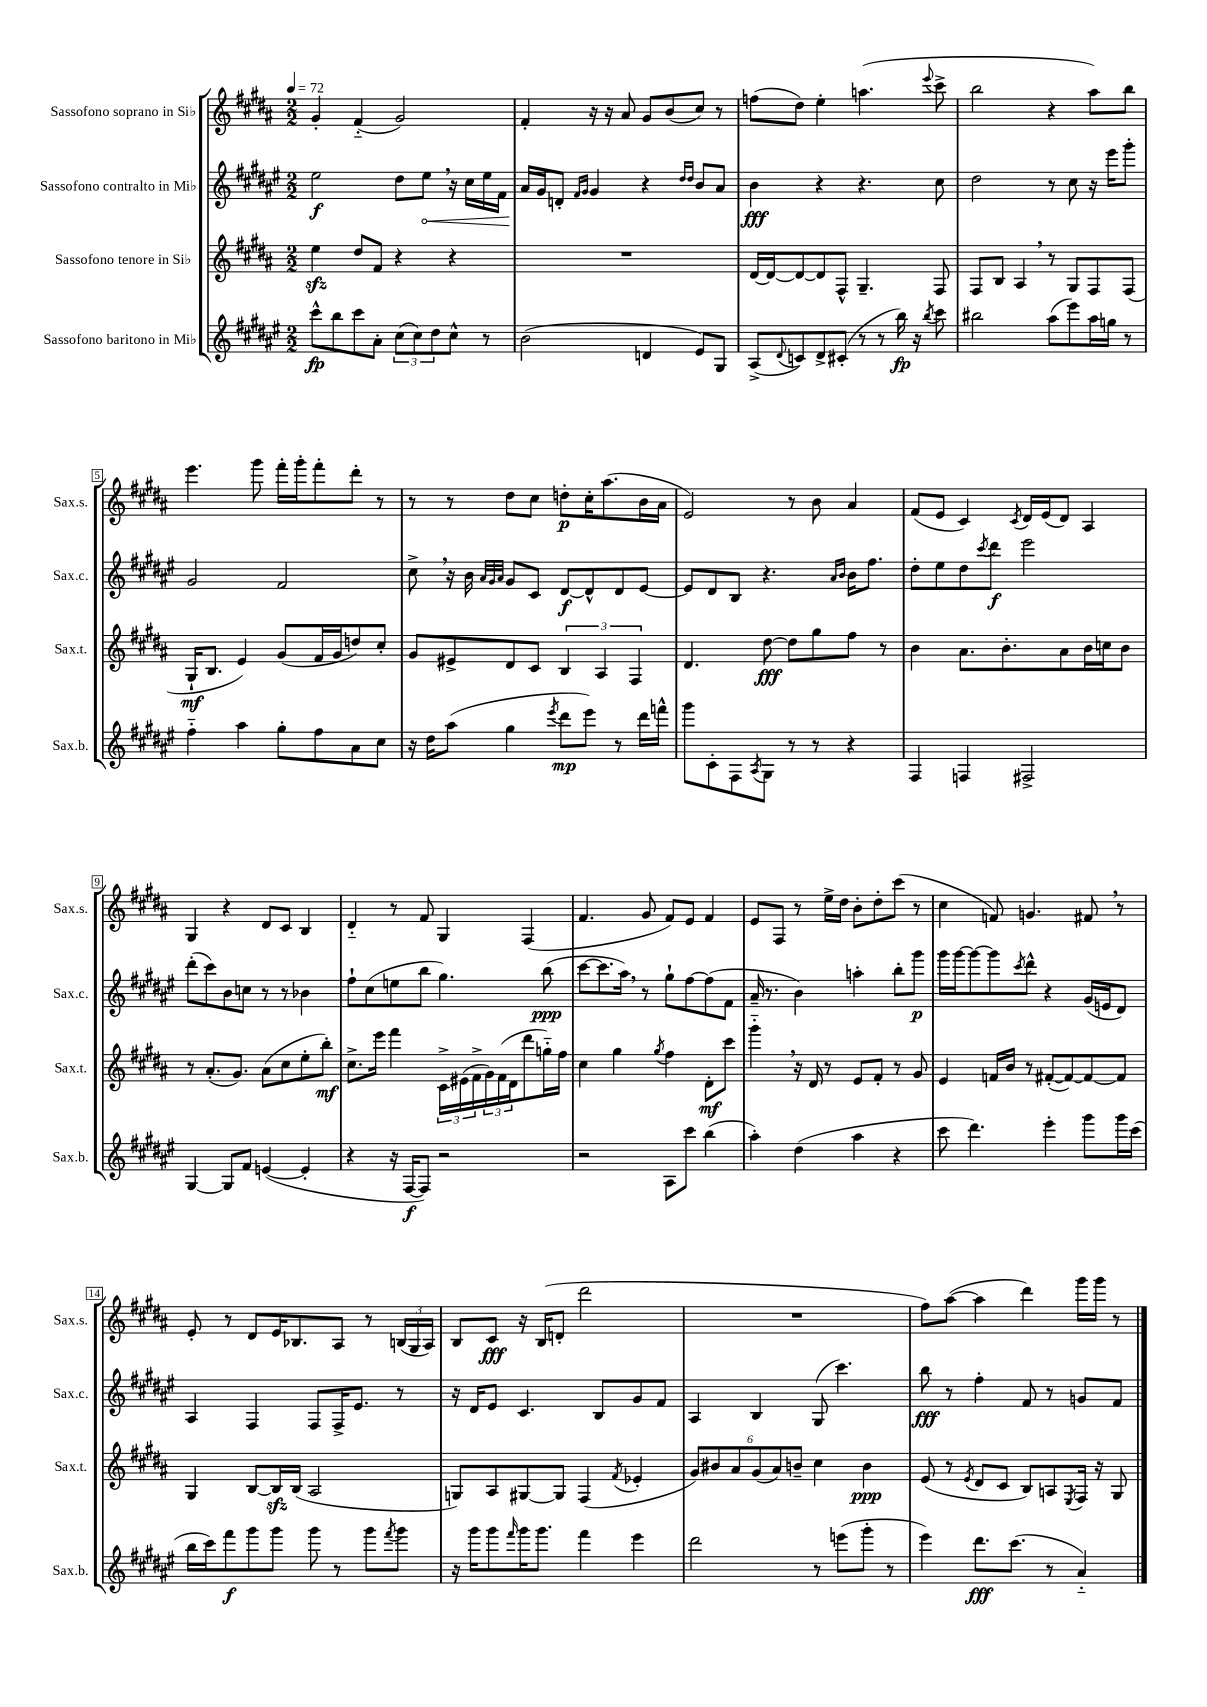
<<
\new StaffGroup <<
\new Staff = "s0" \with { instrumentName = "Sassofono soprano in Sib" shortInstrumentName = "Sax.s." } {
    \clef treble \key b \major \numericTimeSignature \time 2/2 \tempo 4 = 72
    gis'4-. fis'4-_( gis'2) |
    fis'4-. r16 r16 ais'8 gis'8 b'8( cis''8) r8 |
    f''8( dis''8) e''4-. a''4.( \appoggiatura { e'''8 } cis'''8-> |
    b''2 r4 ais''8) b''8 |
    e'''4. gis'''8 fis'''16-. gis'''16-. fis'''8-. dis'''8-. r8 |
    r8 r8 dis''8 cis''8 d''8-.\p cis''16-. ais''8.( b'16 ais'16 |
    e'2) r8 b'8 ais'4 |
    fis'8( e'8 cis'4) \acciaccatura { cis'8 } dis'16 e'16( dis'8) ais4 |
    gis4 r4 dis'8 cis'8 b4 |
    dis'4-_ r8 fis'8 gis4 fis4( |
    fis'4. gis'8 fis'8) e'8 fis'4 |
    e'8 fis8 r8 e''16-> dis''16 b'8-. dis''8-. cis'''8( r8 |
    cis''4 f'8) g'4. fis'8 \breathe r8 |
    e'8-. r8 dis'8 e'16 bes8. ais8 r8 \tuplet 3/2 { b16( gis16 ais16) } |
    b8 cis'8\fff r16 b16( d'8-. dis'''2 |
    R1 |
    fis''8) ais''8~( ais''4 dis'''4) gis'''16 gis'''16 r8 \bar "|." |
}
\new Staff = "s1" \with { instrumentName = "Sassofono contralto in Mib" shortInstrumentName = "Sax.c." } {
    \clef treble \key fis \major \numericTimeSignature \time 2/2
    eis''2\f dis''8 \once \override Hairpin.circled-tip = ##t eis''8\< \breathe r16 cis''16 eis''16 fis'16 |
    ais'16\! gis'16 d'8-. \grace { fis'16 gis'16 } gis'4 r4 \grace { dis''16 dis''16 } b'8 ais'8 |
    b'4\fff r4 r4. cis''8 |
    dis''2 r8 cis''8 r16 eis'''16 gis'''8-. |
    gis'2 fis'2 |
    cis''8-> \breathe r16 b'16 \grace { ais'32 gis'32 ais'32 } gis'8 cis'8 dis'8~\f dis'8-^ dis'8 eis'8~ |
    eis'8 dis'8 b8 r4. \grace { ais'16 b'16 } b'16 fis''8. |
    dis''8-. eis''8 dis''8 \acciaccatura { cis'''8 } dis'''8\f eis'''2 |
    dis'''8-.( cis'''8) b'8 c''8 r8 r8 bes'4 |
    fis''8-! cis''8( e''8 b''8 gis''4.) b''8\ppp( |
    cis'''8~ cis'''8. ais''16) \breathe r8 gis''8-! fis''8~ fis''8( fis'8 |
    ais'16-- r8. b'4) a''4-. b''8-. gis'''8\p |
    gis'''16 gis'''16~ gis'''8~ gis'''8 \acciaccatura { cis'''8 } dis'''8-^ r4 gis'16( e'16 dis'8) |
    ais4 fis4 fis8 fis16-> eis'8. r8 |
    r16 dis'16 eis'8 cis'4. b8 gis'8 fis'8 |
    ais4 b4 gis8( cis'''4.) |
    b''8\fff r8 fis''4-. fis'8 r8 g'8 fis'8 \bar "|." |
}
\new Staff = "s2" \with { instrumentName = "Sassofono tenore in Sib" shortInstrumentName = "Sax.t." } {
    \clef treble \key b \major \numericTimeSignature \time 2/2
    e''4\sfz dis''8 fis'8 r4 r4 |
    R1 |
    dis'16~ dis'16~ dis'8~ dis'8 fis8-^ gis4.-- fis8 |
    fis8 b8 ais4 \breathe r8 gis8 fis8 fis8( |
    gis16-!\mf b8. e'4) gis'8( fis'16 gis'16 d''8) cis''8-. |
    gis'8 eis'8-> dis'8 cis'8 \tuplet 3/2 { b4 ais4 fis4 } |
    dis'4. dis''8~\fff dis''8 gis''8 fis''8 r8 |
    b'4 ais'8. b'8.-. ais'8 b'16 c''16 b'8 |
    r8 ais'8.-.( gis'8.) ais'8( cis''8 e''8-. b''8-.\mf) |
    cis''8.-> e'''16 fis'''4 \tuplet 3/2 { cis'16-> eis'16( fis'16-> } \tuplet 3/2 { gis'16) fis'16( dis'16 } dis'''8 g''16-_) fis''16 |
    cis''4 gis''4 \acciaccatura { gis''8 } fis''4 dis'8-.\mf cis'''8 |
    gis'''4-_ \breathe r16 dis'16 r8 e'8 fis'8-. r8 gis'8 |
    e'4 f'16 b'16 r8 fis'8~-.( fis'8~) fis'8~ fis'8 |
    gis4 b8~ b16\sfz b16( ais2 |
    g8) ais8 gis8~ gis8 fis4( \acciaccatura { fis'8 } ees'4-. |
    \tuplet 6/4 { gis'8) bis'8 ais'8 gis'8( ais'8) b'8-- } cis''4 b'4\ppp |
    e'8( r8 \acciaccatura { e'8 } dis'8 cis'8 b8) a8 \acciaccatura { e8 } fis16 r16 gis8 \bar "|." |
}
\new Staff = "s3" \with { instrumentName = "Sassofono baritono in Mib" shortInstrumentName = "Sax.b." } {
    \clef treble \key fis \major \numericTimeSignature \time 2/2
    cis'''8-^\fp b''8 cis'''8 ais'8-. \tuplet 3/2 { cis''8( cis''8) dis''8 } cis''8-^ r8 |
    b'2( d'4 eis'8) gis8 |
    ais8->( \appoggiatura { dis'8 } c'8) dis'8-> cis'8-.( r8 r8 b''16\fp) r16 \acciaccatura { b''8 } cis'''8 |
    bis''2 ais''8( eis'''8) ais''16 g''16 r8 |
    fis''4-_ ais''4 gis''8-. fis''8 ais'8 cis''8 |
    r16 dis''16 ais''8( gis''4 \acciaccatura { eis'''8 } dis'''8\mp eis'''8) r8 dis'''16 f'''16-^ |
    gis'''8 cis'8-. fis8 \acciaccatura { ais8 } gis8 r8 r8 r4 |
    fis4 f4 fis2-> |
    gis4~ gis8 fis'8 e'4~( e'4-. |
    r4 r16 fis16~\f fis8) r2 |
    r2 ais8 cis'''8 b''4( |
    ais''4-.) dis''4( ais''4 r4 |
    cis'''8 dis'''4.) eis'''4-. gis'''8 gis'''16 cis'''16( |
    b''16 cis'''16) fis'''8\f gis'''8 gis'''8 gis'''8 r8 gis'''8 \acciaccatura { fis'''8 } gis'''8 |
    r16 gis'''16 gis'''8 \grace { fis'''16 } gis'''16 gis'''8. fis'''4 eis'''4 |
    dis'''2 r8 e'''8( gis'''8-. r8 |
    eis'''4) dis'''8.\fff cis'''8.( r8 ais'4-_) \bar "|." |
}
>>
>>
\layout { \context { \Score \override BarNumber.stencil = #(make-stencil-boxer 0.1 0.3 ly:text-interface::print) } }
